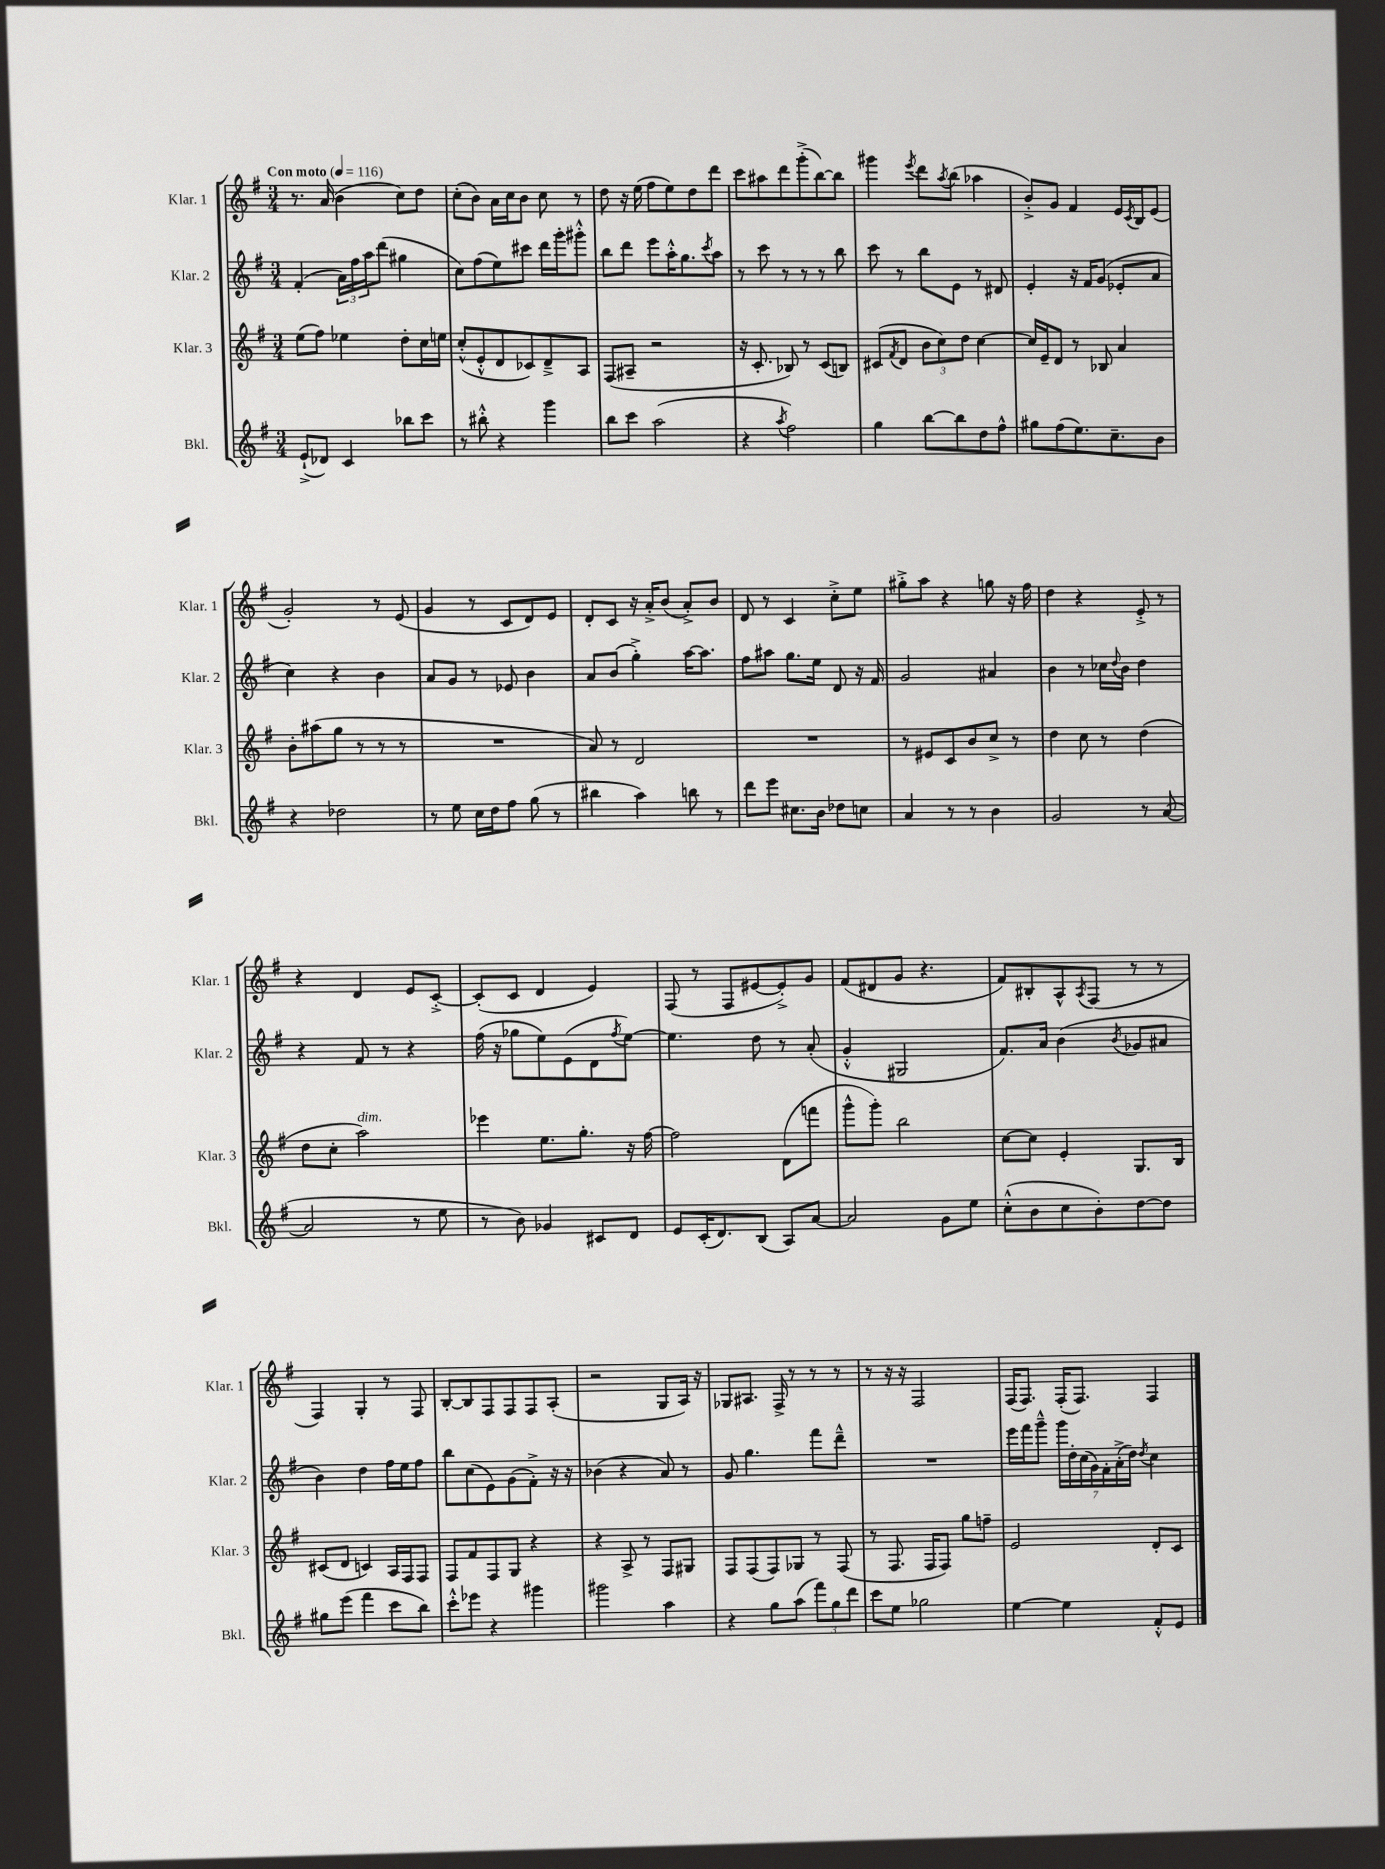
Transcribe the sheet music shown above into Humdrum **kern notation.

**kern	**kern	**kern	**kern
*part4	*part3	*part2	*part1
*staff4	*staff3	*staff2	*staff1
*I"Bkl.	*I"Klar. 3	*I"Klar. 2	*I"Klar. 1
*I'Bkl.	*I'Klar. 3	*I'Klar. 2	*I'Klar. 1
*clefG2	*clefG2	*clefG2	*clefG2
*k[f#]	*k[f#]	*k[f#]	*k[f#]
*M3/4	*M3/4	*M3/4	*M3/4
*MM116	*MM116	*MM116	*MM116
=1	=1	=1	=1
!	!	!	!LO:TX:a:B:t=Con moto
(8e`^/L	(8ee\L	(4f#'/	8.r
8d-X/J)	8ff#\J)	.	.
.	.	.	(16a/
4c/	4ee-X\	24a\LL)	4b\
.	.	24ff#\	.
.	.	24aa\J	.
.	.	(8ddd\J	.
8bb-X\L	8dd'\L	4gg#X\	8cc\L)
8ccc\J	16cc\L	.	8dd\J
.	16een\JJ	.	.
=2	=2	=2	=2
8r	(8cc'^^/L	8cc\L)	(8cc'\L
8bb#X'^^\	8e'^^/	(8ff#\	8b\J)
4r	8d/	8ee\)	16a\LL
.	.	.	16cc\J
.	8c-X/)	8ccc#X\J	8b\J
4ggg\	8d~^/	16ddd\LL	8cc\
.	.	16ggg'\J	.
.	8A/J	8ggg#X'^^\J	8r
=3	=3	=3	=3
8bb\L	(8F#/L	8bb\L	8dd\
8ccc\J	8A#X~/J	8ddd\J	16r
.	.	.	(16ee\
(2aa\	2r	8eee\L	8ff#\L
.	.	16aa'^^\K	8ee\)
.	.	8.gg\	.
.	.	.	8dd\
.	.	8qccc/	.
.	.	8aa\J	8ddd\J
=4	=4	=4	=4
4r	16r	8r	8ccc\L
.	8.c'/	.	.
.	.	8ccc\	8aa#X\
8qaa/	.	.	.
2ff#\)	8B-X/)	8r	8ddd\
.	8r	8r	(8ggg'^\
.	(8c/L	8r	[8bb\)
.	8Bn/J)	8bb\	8bb\J]
=5	=5	=5	=5
4gg\	(8c#X/L	8ccc\	4ggg#X\
.	8qf#/	.	.
.	8d/J	8r	.
.	.	.	8qeee/
[8bb\L	12b\L	8bb\L	8ddd\L
.	12cc\)	.	.
.	.	.	8qaa/
8bb\]	.	8e\J	(8bb\J
.	12dd\J	.	.
8dd\	[4cc\	8r	4aa-X\
8ff#^^\J	.	8d#X/	.
=6	=6	=6	=6
8gg#X\L	16cc/LL]	4e'/	8b'^/L)
.	16e~/J	.	.
(8ff#\	8d/J	.	8g/J
8.ee\)	8r	16r	4f#/
.	.	16f#/KL	.
.	8B-X/	(8g/J	.
8.cc~\	.	.	.
.	4a/	8e-X'/L	16e/LL
.	.	.	8qc/
.	.	.	16B/J
8b\J	.	8a/J	(8e/J
!!LO:LB:g=z
=7	=7	=7	=7
4r	8b'\L	4cc\)	2g'/)
.	(8aa#X\	.	.
2dd-X\	8gg\J	4r	.
.	8r	.	.
.	8r	4b\	8r
.	8r	.	(8e/
=8	=8	=8	=8
8r	2.r	8a/L	4g/
8ee\	.	8g/J	.
16cc\LL	.	8r	8r
16dd\J	.	.	.
8ff#\J	.	8e-X/	8c/L
(8gg\	.	4b\	8d/)
8r	.	.	8e/J
=9	=9	=9	=9
4bb#X\	8a/)	8a/L	8d'/L
.	8r	(8b/J	8c/J
4aa\)	2d/	4gg'^\)	16r
.	.	.	16a'^/KL
.	.	.	(8b/J
8bbn\	.	[16aa\KL	8a'^/L)
.	.	8.aa\J]	.
8r	.	.	8b/J
=10	=10	=10	=10
8ddd\L	2.r	8ff#\L	8d/
8eee\J	.	8aa#X\J	8r
8.cc#X\L	.	8.gg\L	4c/
16b\Jk	.	16ee\Jk	.
8dd-X\L	.	8d/	8cc'^\L
8ccn\J	.	16r	8ee\J
.	.	16f#/	.
=11	=11	=11	=11
4a/	8r	2g/	8gg#X'^\L
.	8e#X/L	.	8aa\J
8r	8c/	.	4r
8r	8b/	.	.
4b\	8cc^/J	4a#X/	8ggn\
.	8r	.	16r
.	.	.	16ff#\
=12	=12	=12	=12
2g/	4dd\	4b\	4dd\
.	8cc\	8r	4r
.	8r	16cc-X\LL	.
.	.	8qqdd/	.
.	.	16b\JJ	.
8r	(4dd\	4dd\	8e'^/
([8a/	.	.	8r
!!LO:LB:g=z
=13	=13	=13	=13
2a/]	8dd\L	4r	4r
.	8cc'\J	.	.
!	!LO:TX:a:i:t=dim.	!	!
.	2aa\)	8f#/	4d/
.	.	8r	.
8r	.	4r	8e/L
8ee\	.	.	[8c'^/J
=14	=14	=14	=14
8r	4eee-X\	(16ff#\	(8c'/L]
.	.	16r	.
8b\)	.	8gg-X\L	8c/J
4g-X/	8.ee\L	8ee\)	4d/
.	.	(8e\	.
.	8.gg'\J	.	.
8c#X/L	.	8d\	4e/)
.	.	8qff#/	.
8d/J	16r	[8ee\J)	.
.	[16ff#\	.	.
=15	=15	=15	=15
8e/L	2ff#\]	4.ee\]	(8F#/
(16c'/K	.	.	8r
8.d/)	.	.	.
.	.	.	8F#/L
(8B/J	.	8dd\	[8e#X/
8A/L)	(8d\L	8r	8e#'^/])
[8a/J	8fffn\J	(8a'/	8g/J
=16	=16	=16	=16
2a/]	8ggg^^\L	4g'^^/	(8f#/L
.	8ggg'\J)	.	8d#X/
.	2bb\	2G#X/	8g/J
.	.	.	4.r
8g\L	.	.	.
8ee\J	.	.	.
=17	=17	=17	=17
(8cc'^^\L	[8cc\L	8.f#/L)	8f#/L)
8b\	8cc\J]	.	8B#X'/
.	.	16a/Jk	.
8cc\	4e'/	(4b\	8A^^/
.	.	.	8qA/
8b'\)	.	.	(8F#/J
.	.	8qb/	.
[8dd\	8.G/L	8g-X/L	8r
8dd\J]	.	8a#X/J	8r
.	16B/Jk	.	.
!!LO:LB:g=z
=18	=18	=18	=18
8gg#X\L	(8c#X/L	4b\)	4F#/)
(8eee\J	8d/J	.	.
4fff#\	4cn/)	4dd\	4G'/
8ccc\L	16A/LL	16ff#\LL	8r
.	16F#/J	16ee\J	.
8bb\J)	8F#/J	8ff#\J	8F#/
=19	=19	=19	=19
8ccc'^^\L	8F#/L	8bb\L	[8B'/L
8eee-X\J	8f#/	(8cc\	8B/]
4r	8F#/	8e\)	8F#/
.	8G/J	(8g\	8F#/
4ggg#X\	4r	8f#'^\J)	8F#/
.	.	16r	(8A'/J
.	.	16r	.
=20	=20	=20	=20
2ggg#X\	4r	(4b-X\	2r
.	8A^/	4r	.
.	8r	.	.
4aa\	8F#/L	8a/)	8G/L
.	8G#X/J	8r	16A/Jk)
.	.	.	16r
=21	=21	=21	=21
4r	8F#/L	8g/	8G-X/L
.	(8F#/	4.gg\	8.A#X/J
8gg\L	8F#/)	.	.
.	.	.	16F#^/
(8aa\J	8G-X/J	.	8r
12fff#\L)	8r	8fff#\L	8r
12gg\	.	.	.
.	(8F#/	8ddd~^^\J	8r
12ddd\J	.	.	.
=22	=22	=22	=22
8ccc\L	8r	2.r	8r
8ee\J	8.F#/	.	16r
.	.	.	16r
2gg-X\	.	.	2F#/
.	16F#/KL	.	.
.	8F#/J)	.	.
.	8gg\L	.	.
.	8ffn~\J	.	.
=23	=23	=23	=23
[4ee\	2e/	16eee\LL	(16F#/KL
.	.	16fff#\J	8.F#/J)
.	.	8ggg~^^\J	.
4ee\]	.	28ggg\LL	(16F#'/KL
.	.	28dd'\	.
.	.	.	8.F#/J)
.	.	(28cc\	.
.	.	28g\)	.
.	.	28f#'\	.
.	.	(28a'^\	.
.	.	28dd\JJ)	.
.	.	8qdd/	.
8f#'^^/L	8d'/L	4cc\	4F#/
8e/J	8c/J	.	.
==	==	==	==
*-	*-	*-	*-
